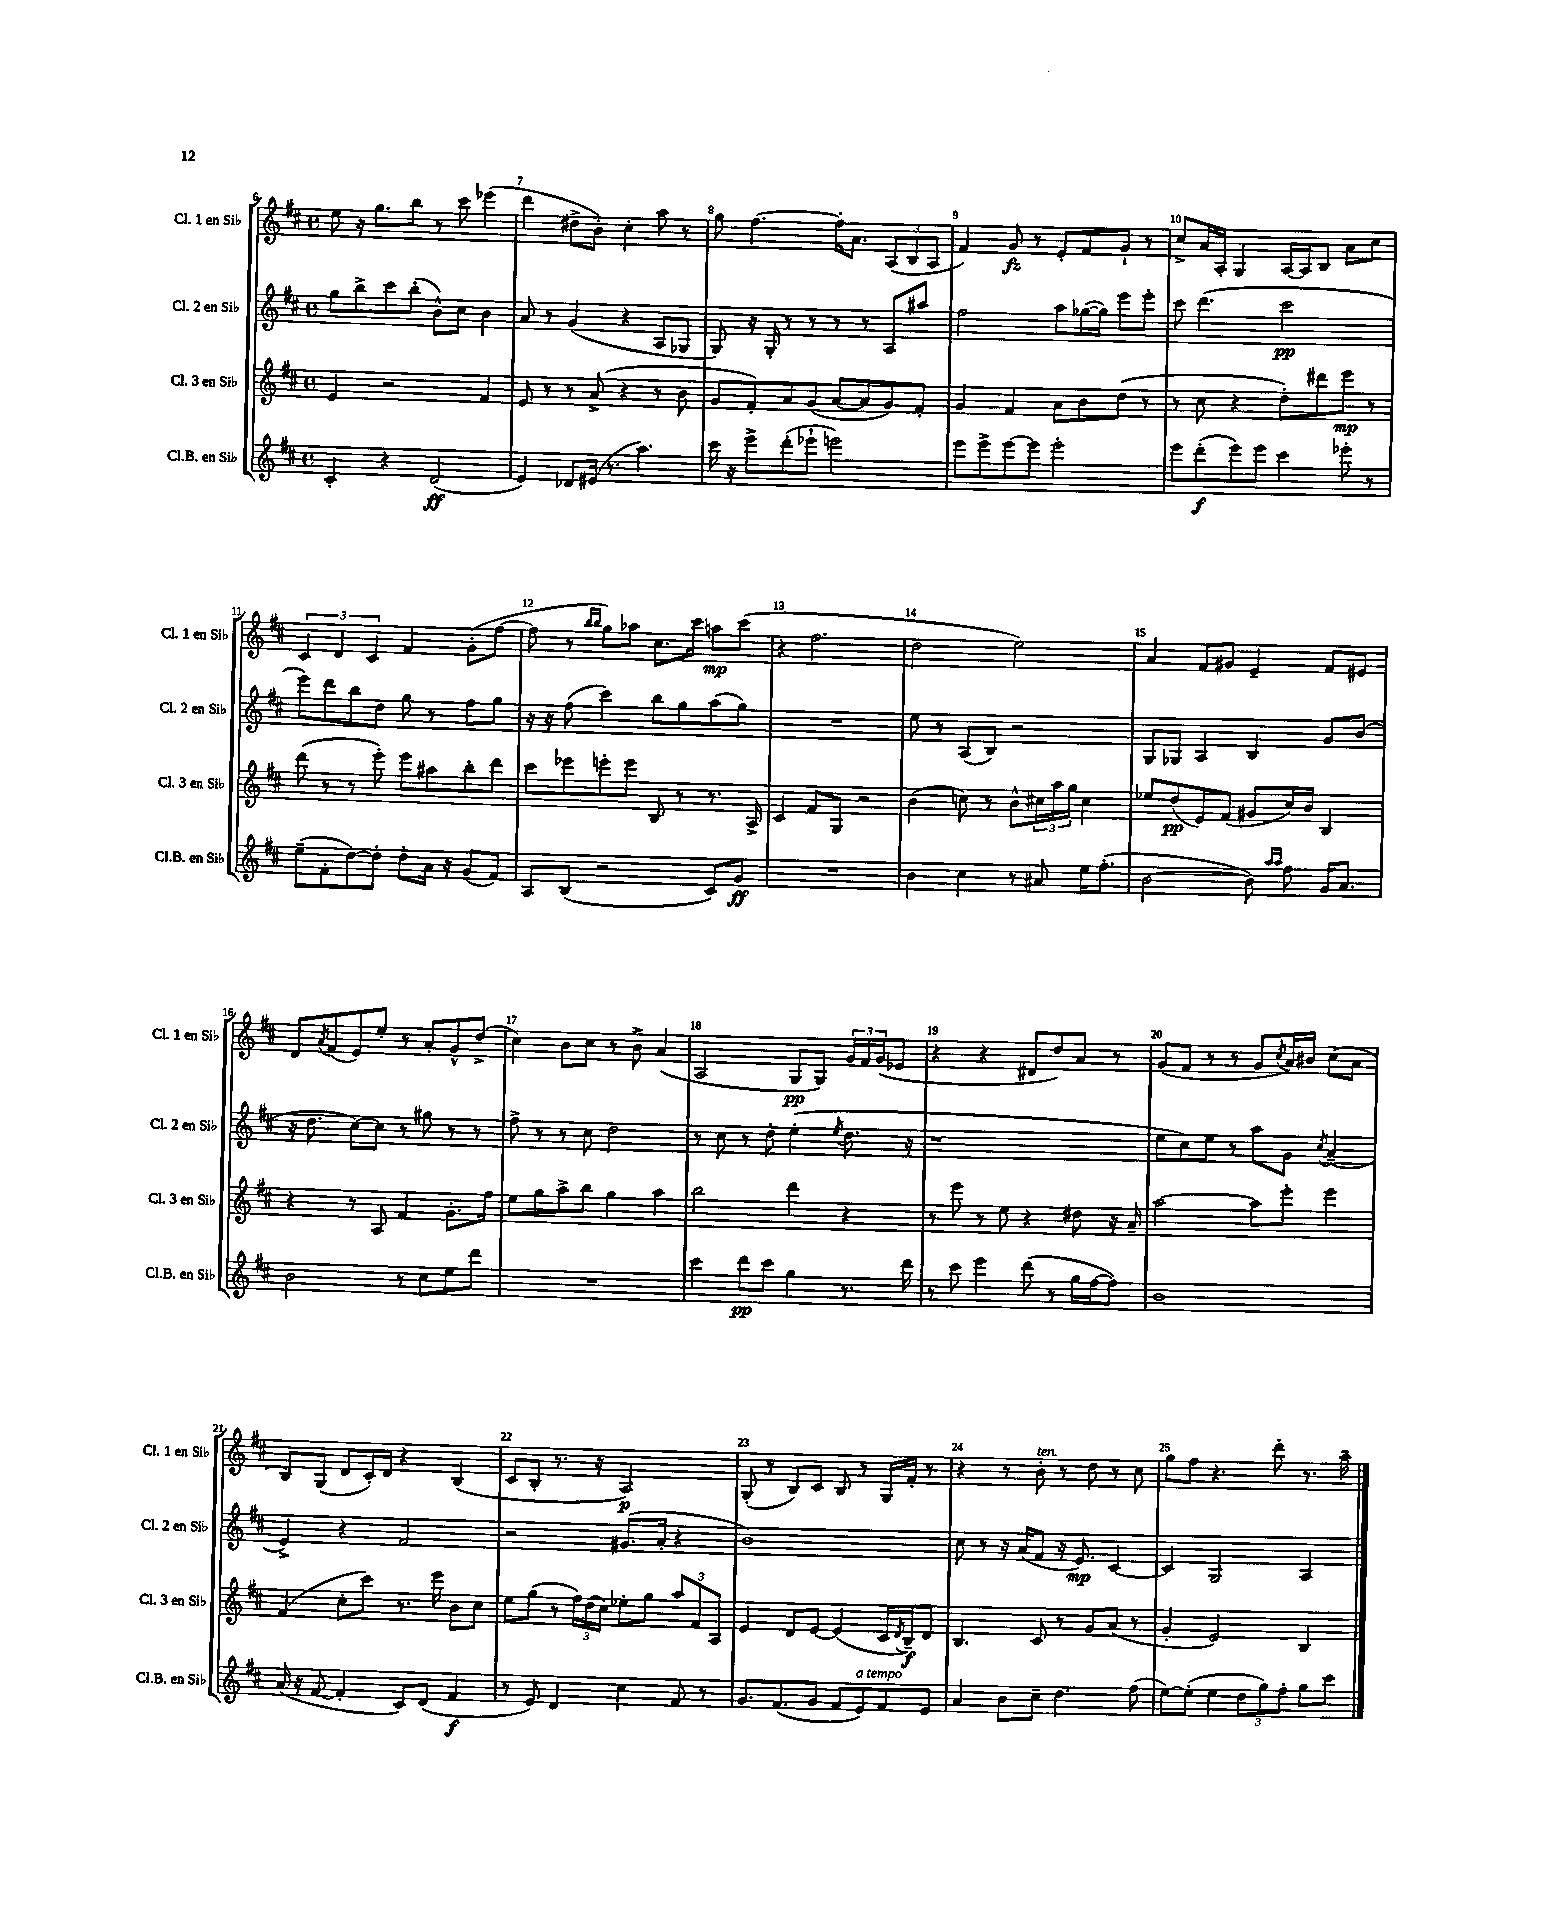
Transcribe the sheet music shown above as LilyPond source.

<<
\new StaffGroup <<
\new Staff = "s0" \with { instrumentName = "Cl. 1 en Sib" shortInstrumentName = "Cl. 1 en Sib" } {
    \clef treble \key d \major \defaultTimeSignature \time 4/4
    e''8 r16 g''8. b''8 r8 cis'''8 ees'''4( |
    d'''4 dis''8-> b'8-.) cis''4-. a''8 r8 |
    g''8 fis''4.~ fis''16-. a'8. \tuplet 3/2 { a8( b8 a8 } |
    fis'4) g'8\fz r8 e'8-. fis'8 g'8-! r8 |
    cis''8-> a'16 a16-. g4 a16~ a16 b8 a'8 cis''8 |
    \tuplet 3/2 { cis'4 d'4 cis'4 } fis'4 g'8-.( fis''8~ |
    fis''8 r8 \grace { b''16 b''16 } g''8) aes''8 cis''8. cis'''16 a''8\mp cis'''8( |
    r4 fis''2. |
    d''2 e''2) |
    a'4 fis'8 gis'8 e'4-- fis'8 eis'8 |
    d'8 \acciaccatura { a'8 } fis'8( e'8) e''8-. r8 a'8-. g'8-^ d''8->( |
    cis''4) b'8 cis''8 r8 b'8-> a'4( |
    a2 g8\pp g8) \tuplet 3/2 { g'16 fis'16 g'16( } ees'8 |
    r4 r4 dis'8 d''8) a'8 r8 |
    g'8( fis'8 r8 r8 g'8 \acciaccatura { cis''8 } a'16) bis'16 cis''8( a'8 |
    b8) g8( d'8 cis'16-.) d'16 r4 b4( |
    cis'8 b8-. r8. r16 a2\p) |
    g8-.( r8 b8) cis'8 b8 r8 g16 fis'16-. r8 |
    r4 r8 b'8-.^\markup { \italic "ten." } r8 d''8 r8 cis''8 |
    g''8 fis''8 r4. d'''8-. r8. a''16-- \bar "|." |
}
\new Staff = "s1" \with { instrumentName = "Cl. 2 en Sib" shortInstrumentName = "Cl. 2 en Sib" } {
    \clef treble \key d \major \defaultTimeSignature \time 4/4
    g''8 b''8-> cis'''8 b''8-.( b'8-^) cis''8 b'4 |
    a'8 r8 g'4( r4 a8 ges8 |
    g8) r16 g16-. r8 r8 r8 r8 a8 ais''8 |
    fis''2 a''8 ges''16~( ges''16) e'''8 e'''8-. |
    cis'''8 d'''4.( cis'''2\pp |
    e'''8) d'''8 b''8 d''8 g''8 r8 fis''8 g''8 |
    r16 r16 fis''8( cis'''4) b''8 g''8 a''8( g''8) |
    R1 |
    e''8 r8 a8( b8) r2 |
    g8 ges8 a4 b4 g'8 b'8( |
    r16 d''8. cis''8~) cis''8 r8 gis''8 r8 r8 |
    fis''8-> r8 r8 cis''8 d''2 |
    r8 cis''8 r8 d''8-. e''4-.( \acciaccatura { e''8 } d''8. r16 |
    r1 |
    e''8 cis''8) e''8 r8 a''8 g'8 \acciaccatura { cis''8 } a'4--( |
    e'4->) r4 fis'2 |
    r2 gis'8.( a'16-. r4 |
    b'1) |
    cis''8 r8 r16 a'16( fis'8 r16 e'8.\mp) cis'4~ |
    cis'4 g2 a4 \bar "|." |
}
\new Staff = "s2" \with { instrumentName = "Cl. 3 en Sib" shortInstrumentName = "Cl. 3 en Sib" } {
    \clef treble \key d \major \defaultTimeSignature \time 4/4
    e'4 r2 fis'4 |
    e'8 r8 r8 a'8->( r4 r8 b'8 |
    g'8 fis'8-.) a'8 g'8( a'8~ a'8 g'8) fis'8-. |
    g'4 fis'4 a'8 b'8 d''8( r8 |
    r8 cis''8 r4 d''8-.) dis'''8 e'''8\mp r8 |
    d'''8( r8 r8 e'''8-.) e'''8 ais''8 b''8-. d'''8 |
    cis'''8 ees'''8 e'''8-. e'''8 b8 r8 r8. a16-> |
    cis'4 fis'8 g8 r2 |
    b'4( c''8) r8 b'8-^ \tuplet 3/2 { cis''16 a''16 g''16 } cis''4 |
    ees''8 d''8\pp( e'8) fis'8( gis'8 cis''16) b'16 b4 |
    r4 r8 a8 fis'4 g'8.-. fis''16 |
    e''8 g''8 a''8-> b''8 g''4 a''4 |
    b''2 d'''4 r4 |
    r8 e'''8 r8 e''8 r4 dis''8 r16 a'16-- |
    a''2~ a''8 e'''8-. e'''4 |
    fis'4( cis''8-. cis'''8) r8. e'''16 b'8 cis''8 |
    e''8 g''8( r8 \tuplet 3/2 { fis''16) d''16( cis''16) } ees''8-. g''8 \tuplet 3/2 { a''8 fis'8 a8 } |
    e'4 d'8 e'8~ e'4( cis'16 \acciaccatura { d'8 } b16--\f) d'8 |
    b4. cis'8 r8 g'8 a'8( r8 |
    g'4-. e'2) b4 \bar "|." |
}
\new Staff = "s3" \with { instrumentName = "Cl.B. en Sib" shortInstrumentName = "Cl.B. en Sib" } {
    \clef treble \key d \major \defaultTimeSignature \time 4/4
    cis'4-. r4 d'2\ff( |
    e'4) des'8 eis'16( r8. a''4.) |
    cis'''16 r16 e'''8-> d'''8-.( ees'''8-! e'''2) |
    e'''8 e'''8-> e'''8~ e'''8 e'''2-. |
    e'''8 d'''8-.\f( e'''8) e'''8 cis'''4 ees'''8-. r8 |
    e''8--( fis'8-. d''8~) d''8-. d''8-. a'16 r16 g'8( fis'8) |
    a8 b8( r2 cis'8) g'8\ff |
    R1 |
    b'4 cis''4 r8 ais'8 e''16 fis''8.-.( |
    b'2~ b'8) \grace { a''16 a''16 } fis''8 g'16 a'8. |
    b'2 r8 cis''8 e''8 d'''8 |
    R1 |
    cis'''4 d'''8\pp cis'''8 g''4 r8. d'''16 |
    r8 cis'''8 e'''4 d'''8( r8 g''16 fis''16~ fis''8) |
    b'1 |
    a'16( r16 fis'8~ fis'4-. cis'8) d'8( fis'4\f |
    r8 e'8) d'4 cis''4 fis'8 r8 |
    g'8. fis'8.( g'8 fis'8 e'8^\markup { \italic "a tempo" }) fis'8 e'8 |
    a'4 b'8 cis''8-- d''4. fis''8( |
    e''8~) e''8-.( e''4 \tuplet 3/2 { d''8 g''8) fis''8-. } g''8 cis'''8 \bar "|." |
}
>>
>>
\layout { \context { \Score currentBarNumber = #6 \override BarNumber.break-visibility = ##(#f #t #t) barNumberVisibility = #all-bar-numbers-visible } }
